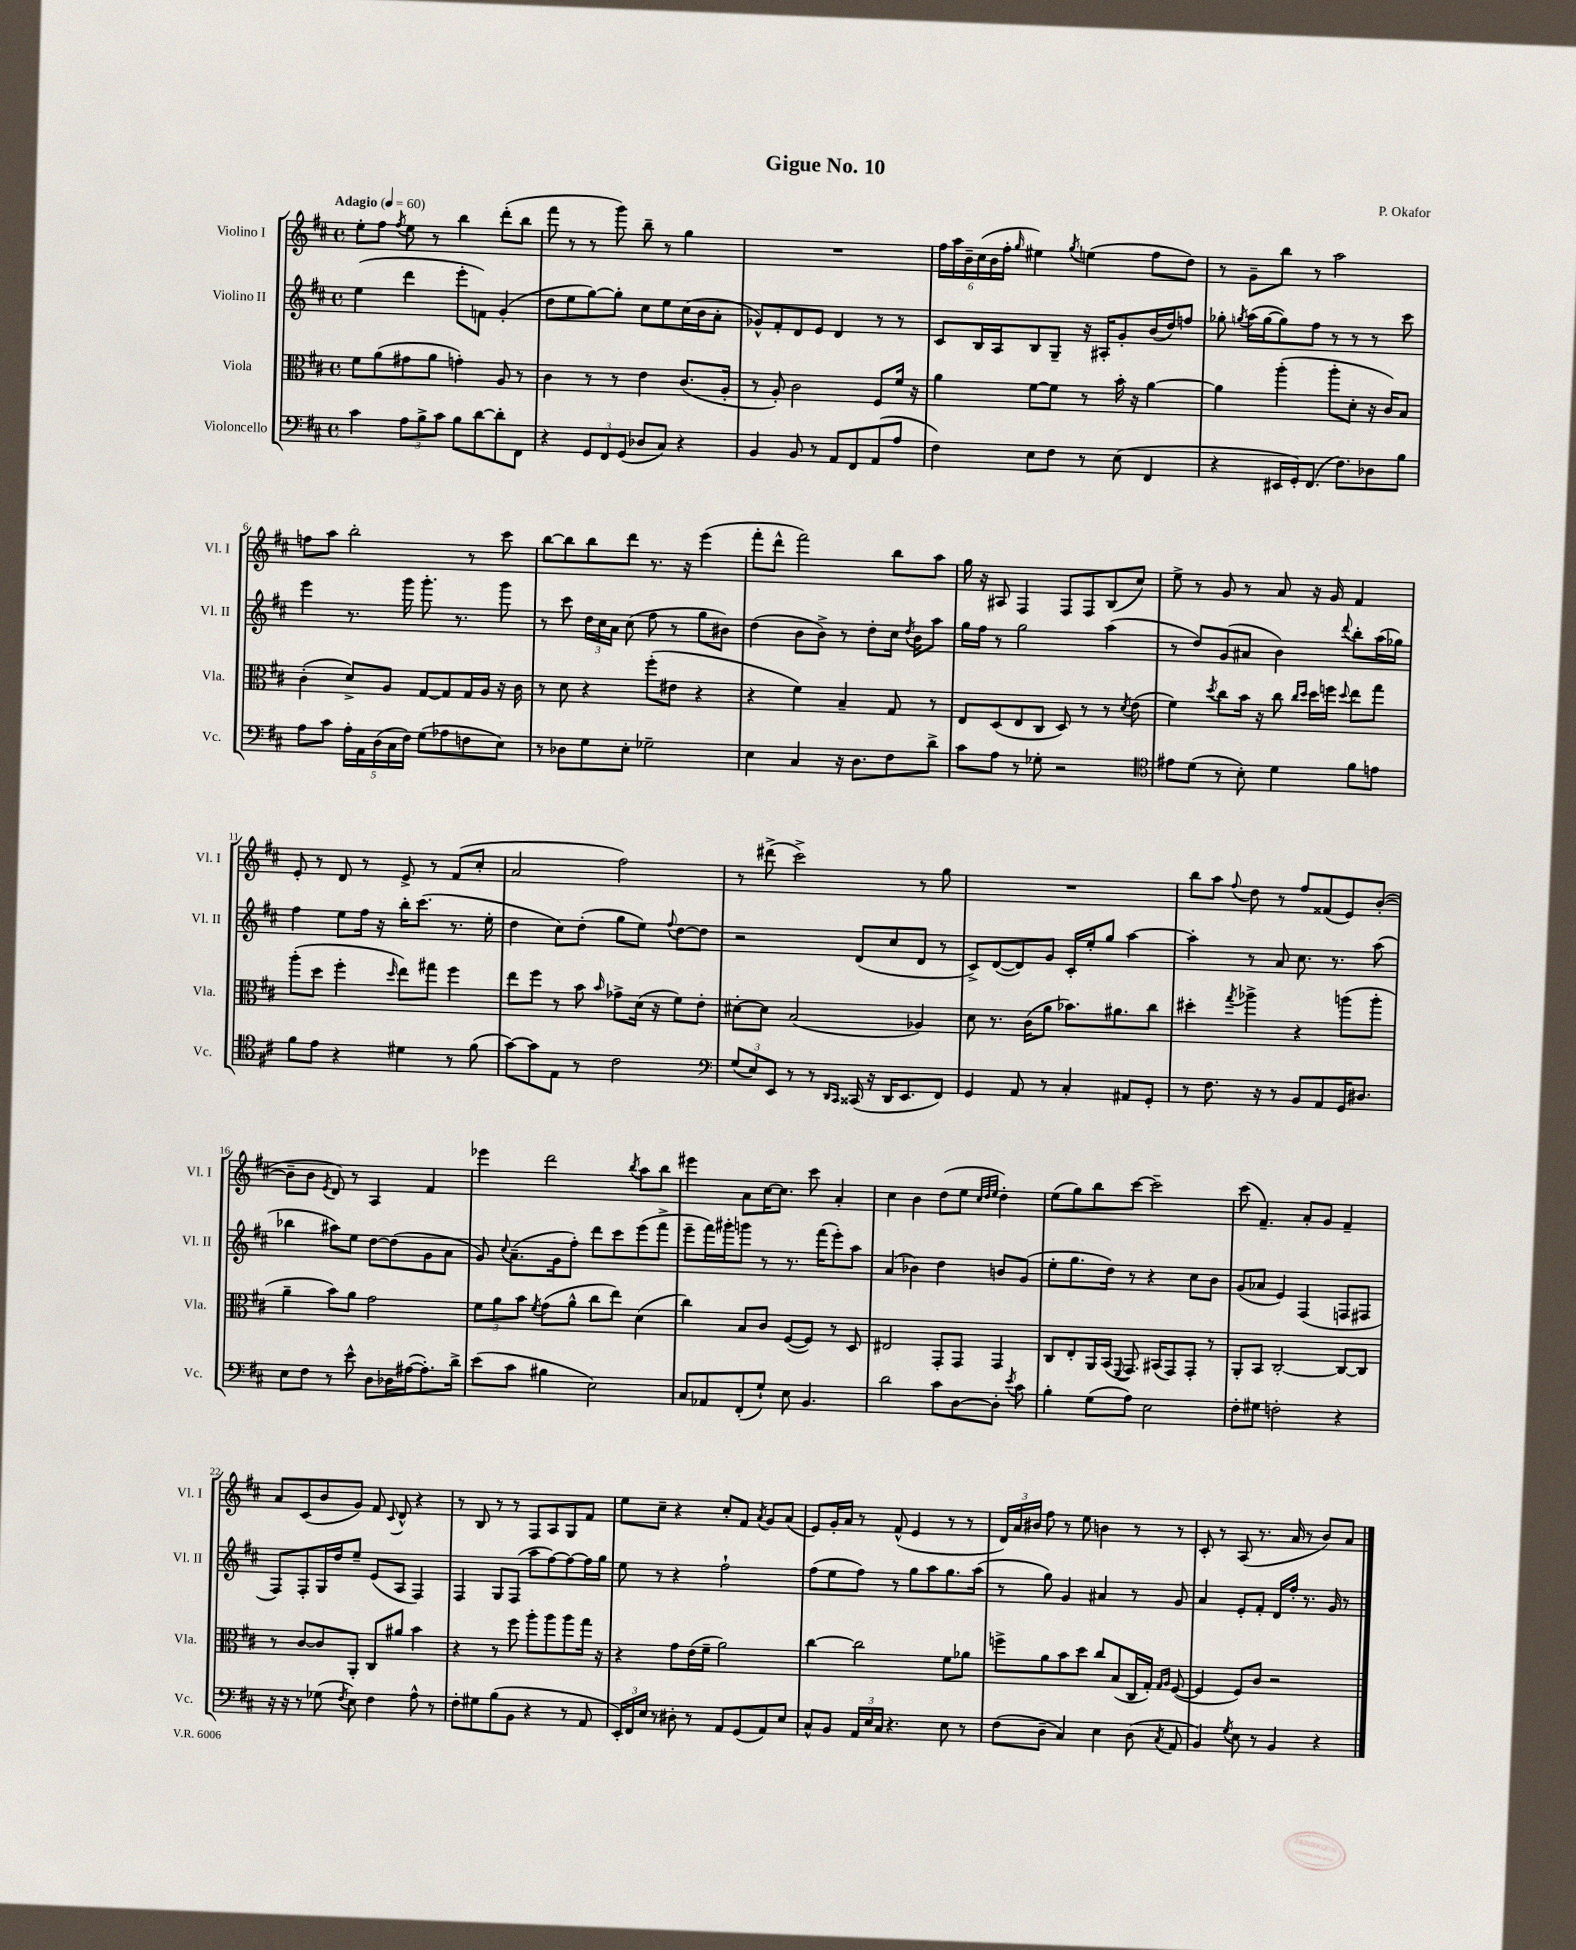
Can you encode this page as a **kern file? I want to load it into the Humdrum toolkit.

**kern	**kern	**kern	**kern
*staff4	*staff3	*staff2	*staff1
*clefF4	*clefC3	*clefG2	*clefG2
*k[f#c#]	*k[f#c#]	*k[f#c#]	*k[f#c#]
*M4/4	*M4/4	*M4/4	*M4/4
*met(c)	*met(c)	*met(c)	*met(c)
*MM60	*MM60	*MM60	*MM60
4c#\	8f#\L	(4ee\	8ee'\L
.	(8a\	.	8ff#\J
.	.	.	8qff#/
12A\L	8g#\	4ddd\	8ee\
12B^\	.	.	.
.	8a\J	.	8r
12c#\J	.	.	.
8B\L	4g'\)	8eee'\L	4bb\
[8d\	.	8f\J)	.
8d'\]	8A/	(4g'/	(8ddd'\L
8FF#\J	8r	.	8bb\J
=	=	=	=
4r	4c#\	8dd\L	8fff#\
.	.	8ee\	8r
12GG/L	8r	[8gg\)	8r
12FF#/	.	.	.
.	8r	8gg'\]J	8ggg\)
(12GG/J	.	.	.
8D-/L	4e\	8cc#\L	8bb~\
8C#/J)	.	8ee\	8r
4r	(8.c#/L	(16cc#\L	4gg\
.	.	16b\J	.
.	.	8a'\J	.
.	16A'/Jk	.	.
=	=	=	=
4BB/	8r	8g-^^/L)	1r
.	8A'/)	8f#'/	.
8BB/	2c#\	8d/	.
8r	.	8e/J	.
8AA/L	.	4d/	.
8FF#/	.	.	.
(8AA/	8F#/L	8r	.
8A/J	16f#/Jk	8r	.
.	16r	.	.
=	=	=	=
4F#\)	4a\	8c#/L	24ff#\LL
.	.	.	24aa\
.	.	.	24b~\
.	.	16B/L	(24cc#\
.	.	.	24b\
.	.	16A/J	.
.	.	.	24ff#'\JJ
.	.	.	16qqgg/
8E\L	[8f#\L	8B/	4ee#\)
8F#\J	8f#\]J	8G~/J	.
.	.	.	8qgg/
8r	8r	16r	(4ee\
.	.	16A#'/LK	.
(8E\	16b'\	8g'/	.
.	16r	.	.
4FF#/	[4a\	(16b/L	8ff#\L
.	.	16dd/J)	.
.	.	8ff/J	8dd\J)
=	=	=	=
4r	4a\]	8gg-'\	8r
.	.	8qgg/	.
.	.	(16aa\LL	8g~\L
.	.	[16gg\J	.
16EE#/LL	(4aa'\	8gg\])	8bb\J
16GG'/J)	.	.	.
(8.FF#/J	.	8ff#\J	8r
.	8aa'\L	8r	2aa\
8.F#\L)	.	.	.
.	8d'\J	8r	.
8D-\	16r	8r	.
.	16c#/LK)	.	.
8B\J	8B/J	8ccc#\	.
=	=	=	=
8A\L	(4c#'\	4eee\	8ff\L
8c#\J	.	.	8aa\J
20A'\LL	8d^/L)	8.r	2bb'\
20AA\	.	.	.
(20D\	.	.	.
.	8A/J	.	.
20C#\	.	.	.
.	.	16ggg\	.
20F#\JJ)	.	.	.
(8G\L	[8G/L	8.ggg'\	.
8A-\	8G/]	.	.
.	.	8.r	.
8F\	16G/L	.	8r
.	16A/JJ	.	.
8E\J)	16r	8ggg\	8ccc#\
.	16c#\	.	.
=	=	=	=
8r	8r	8r	[8bb\L
8D-\L	8d\	8ccc#\	8bb\]
8G\	4r	24dd\LL	8bb\
.	.	24cc#\	.
.	.	24a\JJ	.
8E'\J	.	(8cc#\	8ddd\J
2G-~\	(8ff#'\L	8ff#\	8.r
.	8e#\J	8r	.
.	.	.	16r
.	4r	8gg\L	(4eee\
.	.	8b#\J)	.
=	=	=	=
4E\	4r	(4dd\	8fff#'\L
.	.	.	8ddd^^\J
4C#/	4f#\)	8b\L	2fff#\)
.	.	8b^\J)	.
16r	4B~/	8r	.
8.D\L	.	.	.
.	.	8dd'\L	.
8F#\	8G/	16cc#\Jk	8bb\L
.	.	8qdd/	.
.	.	16b\LK	.
8d^\J	8r	8aa\J	8aa\J
=	=	=	=
8c#\L	8E/L	16gg\LL	16gg\
.	.	16ff#\JJ	16r
8A\J	(8D/	8r	8A#/
8r	8E/	2gg\	4F#/
8G-'\	8C#/J	.	.
2r	8D/)	.	8F#/L
.	8r	.	8F#/
.	8r	(4aa\	(8B/
.	8qd/	.	.
.	(8e\	.	8cc#/J)
=	=	=	=
*clefC4	*	*	*
8e#\L	4f#\)	8r	8ee^\
(8d\J	.	8dd/L)	8r
.	8qdd/	.	.
8r	8cc#\L	(8g/	8g/
8B'\)	16b\Jk	8a#/J	8r
.	16r	.	.
4d\	8cc#\	4b\)	8a/
.	16qqcc#/LL	.	.
.	16qqdd/JJ	.	.
.	16dd\LL	.	16r
.	16ff\JJ	.	16g/
.	8qqdd/	8qqddd/	.
8f#\L	8ee\L	8bb'\L	4f#/
8e\J	8gg\J	(16aa\L	.
.	.	16gg-\JJ)	.
=	=	=	=
8f#\L	(8aa'\L	4ff#\	8e'/
8e\J	8dd\J	.	8r
4r	4ff#'\	8ee\L	8d/
.	.	16ff#\Jk	8r
.	.	16r	.
.	16qqdd/	.	.
4d#\	8ee\L)	16bb'\LK	8e^/
.	.	(8.ccc#\J	.
.	8gg#\J	.	8r
8r	4ff#\	8.r	(8f#/L
(8f#\	.	.	8cc#'/J
.	.	16ee'\	.
=	=	=	=
[8g\L)	8ee\L	4dd\	2a/
8g\]	8ff#\J	.	.
8E\J	8r	8cc#\L)	.
8r	8b\	(8dd'\J	.
.	16qqb/	.	.
2c#\	8g-^\L	8gg\L	2ff#\)
.	(16d\Jk	8ee\J)	.
.	16r	.	.
.	.	8qqff#/	.
.	8f#\L)	[8dd\L	.
.	8e'\J	8dd\]J	.
=	=	=	=
*clefF4	*	*	*
(12G/L	[8d#'\L	2r	8r
12E/)	.	.	.
.	8d#\]J	.	(8ddd#^\
12EE/J	.	.	.
8r	(2B/	.	2ccc#^\)
8r	.	.	.
16qqDD/LL	.	.	.
16qqCC#/JJ	.	.	.
(16CC##/	.	(8d/L	.
16r	.	.	.
16DD/LK	.	8cc#/	.
8.EE/	.	.	.
.	4A-/)	8d/J	8r
8FF#/J)	.	8r	8gg\
=	=	=	=
4GG/	8d\	8c#^/L)	1r
.	8.r	([8d/	.
8AA/	.	8d/])	.
.	(16c#\LK	.	.
8r	8a\J	8g/J	.
4C#'/	8.b-\L)	16c#'/LL	.
.	.	16ee'/J	.
.	.	8gg/J	.
.	8.a#\	.	.
8AA#/L	.	[4aa\	.
8GG'/J	8cc#\J	.	.
=	=	=	=
8r	4dd#'\	4aa'\]	8bb\L
8.F#\	.	.	8aa\J
.	8qgg/	.	8qqff#/
.	4aa-^\	8r	8dd\
16r	.	.	.
8r	.	8a/	8r
8BB/L	4r	8.cc#\	8ff#/L
8AA/	.	.	(8f##/
.	.	8.r	.
16GG/K	(8aa\L	.	8e/)
8.D#/J	.	.	.
.	8aa'\J	(8aa\	([8b'/J
=	=	=	=
8E\L	4a~\	4bb-\	8b~\]L
8F#\J	.	.	8b\J
.	.	.	8qe/
8r	8b\L)	8aa#\L)	8d/)
8e^^\	8a\J	8ee\J	8r
8D\L	2g\	[8dd\L	4A/
16D-\L	.	(8dd\]	.
([16A#\J	.	.	.
8.A#'\])	.	8g\	4f#/
.	.	8a\J	.
16d^\Jk	.	.	.
=	=	=	=
(8e\L	12f#\L	8g/)	4eee-\
.	12a\	.	.
.	.	8qqcc#/	.
8c#\J	.	(8.a~\L	.
.	12b\J	.	.
.	8qf#/	.	.
4B#\	(8g\L	.	2ddd\
.	.	16g\k	.
.	8a^^\J	8ff#'\J)	.
2E\)	8cc#\L	8ddd\L	.
.	8ee\J)	8ccc#\	.
.	.	.	8qbb/
.	(4d\	(8eee\	8aa\L
.	.	8fff#^\J	8bb\J
=	=	=	=
8C#/L	4cc#\)	8eee~\L	4eee#\
8AA-/	.	16fff#\L)	.
.	.	16ggg#'\J	.
(8FF#'/	8B/L	8ggg\J	8a\L
8G`/J)	8c#/J	8r	[16cc#\K
.	.	.	8.cc#\]J
8E\	([8F#/L	8.r	.
4.BB/	8F#/]J)	.	8ccc#\
.	.	(16fff#\LK	.
.	8r	8eee'\)	4a'/
.	8D/	8aa\J	.
=	=	=	=
2d\	2E#/	(4a/	4cc#\
.	.	4b-\)	4b\
8c#\L	8GG'/L	4dd\	(8dd\L
[8D\	8GG/J	.	8ee\J
.	.	.	32qqcc#/LLL
.	.	.	32qqdd/
.	.	.	32qqee/JJJ
8D'\]J	4GG/	8b/L	4dd'\)
8qe/	.	.	.
8c#\	.	(8g/J	.
=	=	=	=
4B'\	8C#/L	8ee'\L	(8ee\L
.	8E'/	8.gg\	8gg\)
(8G\L	16AA/L	.	8bb\
.	(16BB/JJ	16dd\Jk)	.
.	8qqFF#/	.	.
8A\J)	8.GG/)	8r	[8ccc#\J
2E\	.	4r	2ccc#~\]
.	(16BB#/LK	.	.
.	8GG/)	.	.
.	8GG'/J	8cc#\L	.
.	8r	8b\J	.
=	=	=	=
8F#'\L	8AA'/L	(8g/L	(8ccc#\
8G#\J	8BB/J	8a-/J	4.f#~/)
2F'\	[2C#'/	4e/)	.
.	.	(4F#/	8a'/L
.	.	.	8g/J
4r	8C#/_L	8F/L	4f#~/
.	8C#/]J	8F#/J	.
=	=	=	=
16r	8r	8F#/L)	8a/L
16r	.	.	.
8r	[8c#/L	8F#'/	(8c#/
(8G-\	8c#/]	16G/L	8b/
.	.	16dd/J	.
8qF#/	.	.	.
8E\)	8AA'/J	8ee~/J	8g/J)
4F#\	8C#/L	(8e/L	8f#/
.	.	.	8qqc#/
.	8a#/J	8A/J	8d^^/
8A^^\	4b\	4F#/)	4r
8r	.	.	.
=	=	=	=
8F#'\L	4r	4F#/	8r
8G#\	.	.	8B/
(8B\	8r	8G/L	8r
8BB\J	8ff#\	(8F#/J	8r
4r	8aa'\L	8aa\L	8F#/L
.	8aa\	[8ff#\)	8A/
8r	8aa\	8ff#\_	8G/
8AA/	16gg\Jk	16ff#\]L	8f#/J
.	16r	16gg\JJ	.
=	=	=	=
24EE'/LL)	4r	8ee\	8ee\L
24FF#/	.	.	.
24E/JJ	.	.	.
8r	.	8r	8cc#~\J
8D#'\	8g\L	4r	4r
8r	(16e\L	.	.
.	16f#~\JJ	.	.
8AA/L	2a\)	2ff#`\	8cc#'/L
(8GG/	.	.	8f#/J
.	.	.	8qa/
8AA/)	.	.	8g/L
8E/J	.	.	(8a/J
=	=	=	=
8C#^^/L	[4cc#\	(8ff#\L	8e/L)
8BB/J	.	8ee\	16g'/L
.	.	.	16a/JJ
24AA/LL	2cc#\]	8ff#\J)	8r
24E/	.	.	.
24C#/JJ	.	.	.
4.r	.	8r	(8f#^^/
.	.	8gg\L	4e/
.	.	8aa\	.
8E\	8f#\L	8.gg\	8r
8r	8a-\J	.	8r
.	.	(16aa\Jk	.
=	=	=	=
(8F#\L	8ff^\L	8r	24d/LL)
.	.	.	24a/
.	.	.	24b#/JJ
8D~\J	8a\	8gg\)	8ff#\
4C#/)	8b\	4g/	8r
.	8dd\J	.	8ee\
4E\	8cc#/L	4a#/	4b\
.	(8B/	.	.
(8D\	16C#/L	8r	8r
.	16G'/JJ)	.	.
.	16qqG/LL	.	.
8qC#/	16qqA/JJ	.	.
8AA/	([8F#/	8g/	8r
=	=	=	=
4BB/)	4F#/]	4a/	8c#'/
.	.	.	8r
8qG/	.	.	.
8E\	8F#/L)	8e'/L	(8A/
8r	8c#/J	8f#'/J	8.r
4BB/	2r	16d/LL	.
.	.	16ff#'/JJ	16a/
.	.	8.r	8r
4r	.	.	8b/L)
.	.	16g/	.
.	.	8r	8a/J
==	==	==	==
*-	*-	*-	*-
